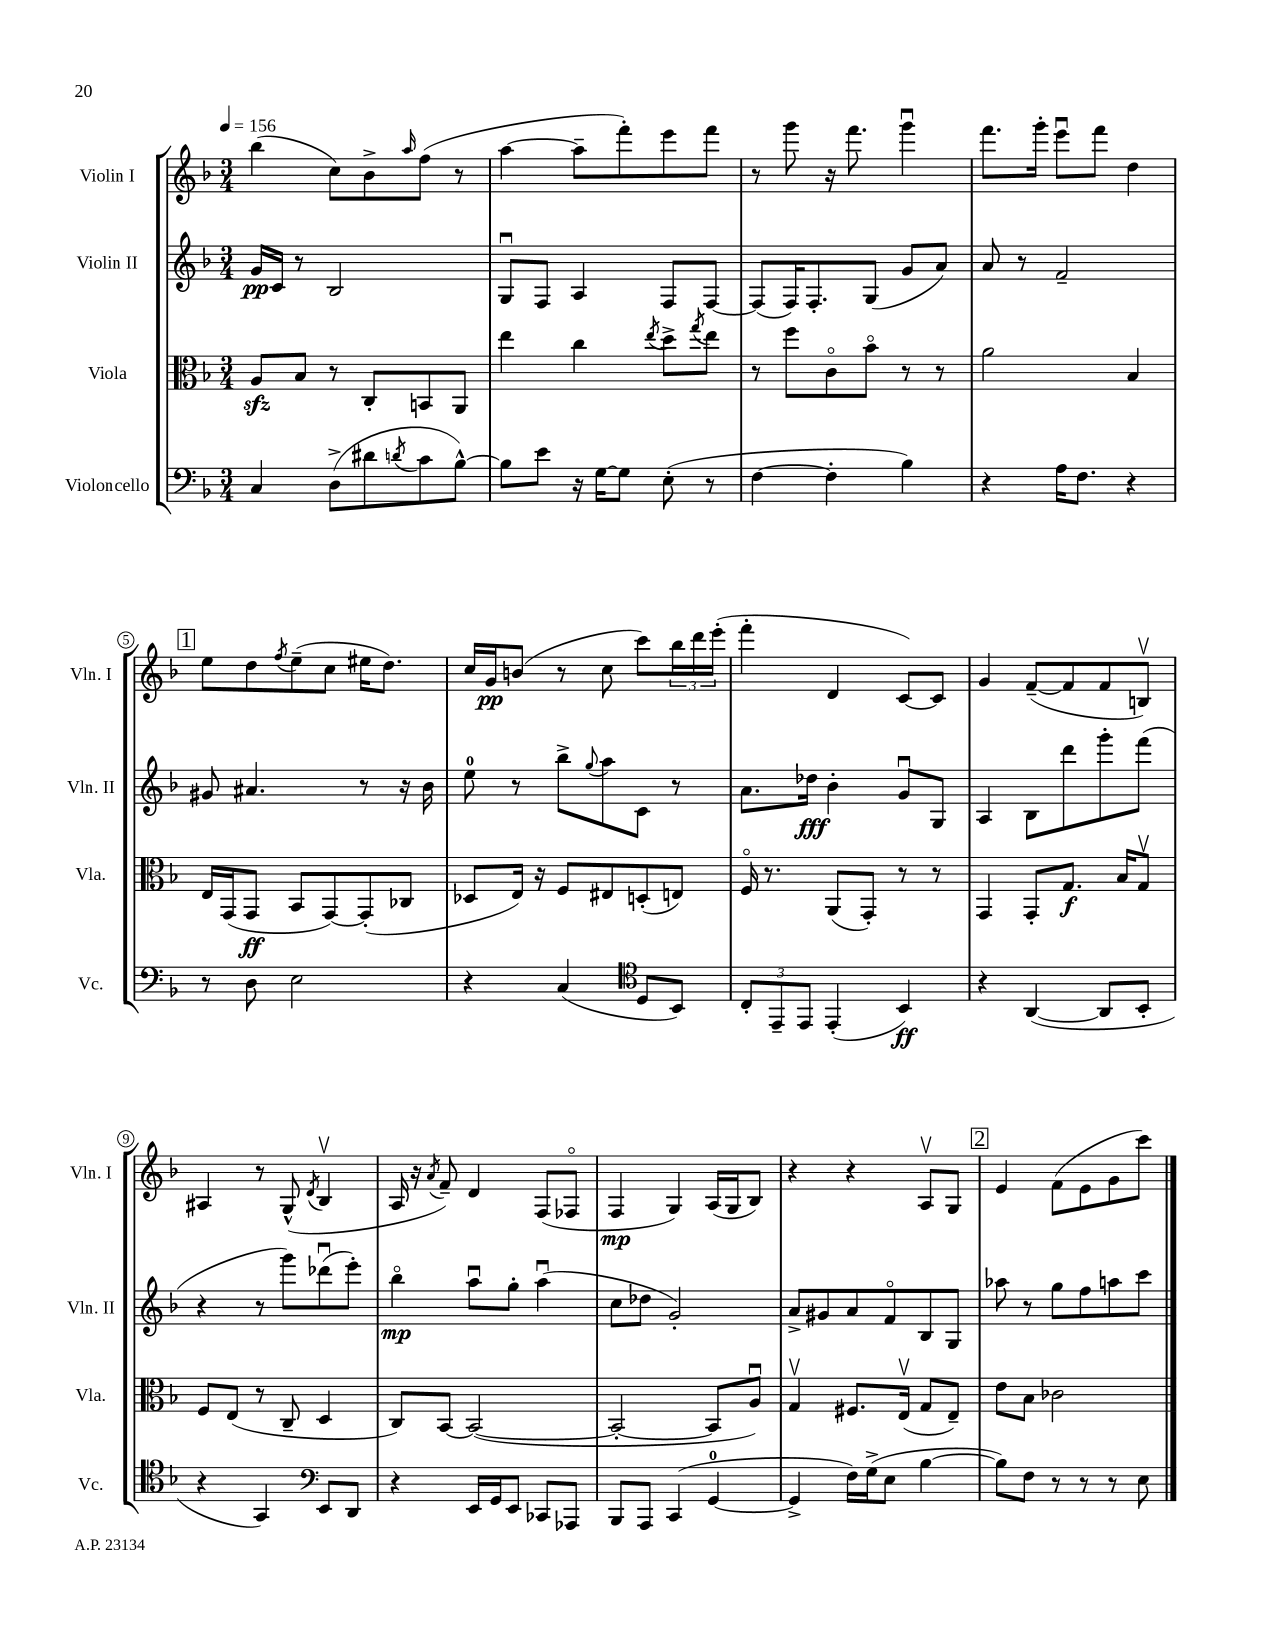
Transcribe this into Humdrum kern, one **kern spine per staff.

**kern	**dynam	**kern	**dynam	**kern	**dynam	**kern	**dynam
*part4	*part4	*part3	*part3	*part2	*part2	*part1	*part1
*staff4	*staff4	*staff3	*staff3	*staff2	*staff2	*staff1	*staff1
*I"Violoncello	*	*I"Viola	*	*I"Violin II	*	*I"Violin I	*
*I'Vc.	*	*I'Vla.	*	*I'Vln. II	*	*I'Vln. I	*
*clefF4	*	*clefC3	*	*clefG2	*	*clefG2	*
*k[b-]	*	*k[b-]	*	*k[b-]	*	*k[b-]	*
*M3/4	*	*M3/4	*	*M3/4	*	*M3/4	*
*MM156	*	*MM156	*	*MM156	*	*MM156	*
=1	=1	=1	=1	=1	=1	=1	=1
4C/	.	8Azz/L	.	16g/LL	pp	(4bb-\	.
.	.	.	.	16c/JJ	.	.	.
.	.	8B-/J	.	8r	.	.	.
(8D^\L	.	8r	.	2B-/	.	8cc\L)	.
8d#X\	.	8C'/L	.	.	.	8b-^\	.
8qdn/	.	.	.	.	.	16qqaa/	.
8c\	.	8BBn/	.	.	.	(8ff\J	.
[8B-^^\J)	.	8AA/J	.	.	.	8r	.
=2	=2	=2	=2	=2	=2	=2	=2
8B-\L]	.	4ee\	.	8Gu/L	.	[4aa\	.
8e\J	.	.	.	8F/J	.	.	.
16r	.	4cc\	.	4A/	.	8aa~\L]	.
[16G\KL	.	.	.	.	.	.	.
8G\J]	.	.	.	.	.	8fff'\)	.
.	.	8qee/	.	.	.	.	.
(8E'\	.	8dd^\L	.	8F/L	.	8eee\	.
.	.	8qgg/	.	.	.	.	.
8r	.	8ee\J	.	[8F/J	.	8fff\J	.
=3	=3	=3	=3	=3	=3	=3	=3
[4F\	.	8r	.	(8F/L]	.	8r	.
.	.	8ff\L	.	16F/K)	.	8ggg\	.
.	.	.	.	8.F'/	.	.	.
4F'\]	.	8c\	.	.	.	16r	.
.	.	.	.	.	.	8.fff\	.
.	.	8b-\J	.	(8G/J	.	.	.
4B-\)	.	8r	.	8g/L	.	4gggu\	.
.	.	8r	.	8a/J)	.	.	.
=4	=4	=4	=4	=4	=4	=4	=4
4r	.	2a\	.	8a/	.	8.fff\L	.
.	.	.	.	8r	.	.	.
.	.	.	.	.	.	16ggg'\Jk	.
16A\KL	.	.	.	2f~/	.	8eeeu\L	.
8.F\J	.	.	.	.	.	.	.
.	.	.	.	.	.	8fff\J	.
4r	.	4B-/	.	.	.	4dd\	.
!!LO:LB:g=z
!!LO:REH:place=s1:t=1
=5	=5	=5	=5	=5	=5	=5	=5
8r	.	16E/LL	.	8g#X/	.	8ee\L	.
.	.	(16GG/J	.	.	.	.	.
8D\	.	8GG/J	ff	4.a#X/	.	8dd\	.
.	.	.	.	.	.	8qff/	.
2E\	.	8BB-/L	.	.	.	(8ee~\	.
.	.	[8GG/)	.	.	.	8cc\J	.
.	.	(8GG'/]	.	8r	.	16ee#X\KL	.
.	.	.	.	.	.	8.dd\J)	.
.	.	8C-X/J	.	16r	.	.	.
.	.	.	.	16b-\	.	.	.
=6	=6	=6	=6	=6	=6	=6	=6
4r	.	8D-X/L	.	8ee\	.	16cc/LL	.
.	.	.	.	.	.	16g/J	pp
.	.	16E/Jk)	.	8r	.	(8bn/J	.
.	.	16r	.	.	.	.	.
(4C/	.	8F/L	.	8bb-^\L	.	8r	.
.	.	.	.	8qqgg/	.	.	.
.	.	8E#X/	.	8aa\	.	8cc\	.
*clefC4	*	*	*	*	*	*	*
8D/L	.	(8Dn'/	.	8c\J	.	8ccc\L)	.
8BB-/J)	.	8En/J)	.	8r	.	24bb-\L	.
.	.	.	.	.	.	24ddd\	.
.	.	.	.	.	.	(24eee'\JJ	.
=7	=7	=7	=7	=7	=7	=7	=7
12C'/L	.	16F/	.	8.a\L	.	4fff'\	.
.	.	8.r	.	.	.	.	.
12EE~/	.	.	.	.	.	.	.
12EE/J	.	.	.	.	.	.	.
.	.	.	.	16dd-X\Jk	fff	.	.
(4EE'/	.	(8AA/L	.	4b-'\	.	4d/	.
.	.	8GG'/J)	.	.	.	.	.
4BB-/)	ff	8r	.	8gu/L	.	[8c/L)	.
.	.	8r	.	8G/J	.	8c/J]	.
=8	=8	=8	=8	=8	=8	=8	=8
4r	.	4GG/	.	4A/	.	4g/	.
([4AA/	.	8GG'/L	.	8B-\L	.	([8f~/L	.
.	.	8.G/J	f	8ddd\	.	8f/]	.
8AA/L]	.	.	.	8ggg'\	.	8f/	.
.	.	16B-/KL	.	.	.	.	.
8BB-'/J	.	8Gv/J	.	(8fff\J	.	8Bnv/J)	.
!!LO:LB:g=z
=9	=9	=9	=9	=9	=9	=9	=9
4r	.	8F/L	.	4r	.	4A#X/	.
.	.	(8E/J	.	.	.	.	.
4GG/)	.	8r	.	8r	.	8r	.
.	.	8C~/	.	8ggg\L)	.	(8G^^/	.
*clefF4	*	*	*	*	*	*	*
.	.	.	.	.	.	8qd/	.
8EE/L	.	4D/	.	(8ddd-Xu\	.	4B-v/	.
8DD/J	.	.	.	8eee'\J)	.	.	.
=10	=10	=10	=10	=10	=10	=10	=10
4r	.	8C/L)	.	4bb-\	mp	16A/	.
.	.	.	.	.	.	16r	.
.	.	.	.	.	.	8qa/	.
.	.	[8BB-/J	.	.	.	8f~/)	.
16EE/LL	.	(2BB-/_	.	8aau\L	.	4d/	.
16GG/J	.	.	.	.	.	.	.
8EE/J	.	.	.	8gg'\J	.	.	.
8CC-X/L	.	.	.	(4aau\	.	(8F/L	.
8AAA-X/J	.	.	.	.	.	8F-X/J	.
=11	=11	=11	=11	=11	=11	=11	=11
8BBB-/L	.	2BB-'/_	.	8cc\L	.	4F/	mp
8AAA/J	.	.	.	8dd-X\J	.	.	.
(4CC/	.	.	.	2g'/)	.	4G/)	.
[4GG/	.	8BB-/L]	.	.	.	(16A/LL	.
.	.	.	.	.	.	16G/J	.
.	.	8Au/J)	.	.	.	8B-/J)	.
=12	=12	=12	=12	=12	=12	=12	=12
4GG^/]	.	4Gv/	.	8a^/L	.	4r	.
.	.	.	.	8g#X/	.	.	.
16F\LL)	.	8.F#X/L	.	8a/	.	4r	.
(16G^\J	.	.	.	.	.	.	.
8E\J	.	.	.	8f/	.	.	.
.	.	(16Ev/Jk	.	.	.	.	.
[4B-\	.	8G/L	.	8B-/	.	8Av/L	.
.	.	8E~/J)	.	8G/J	.	8G/J	.
!!LO:REH:place=s1:t=2
=13	=13	=13	=13	=13	=13	=13	=13
8B-\L])	.	8e\L	.	8aa-X\	.	4e/	.
8F\J	.	8B-\J	.	8r	.	.	.
8r	.	2c-X\	.	8gg\L	.	(8f\L	.
8r	.	.	.	8ff\	.	8e\	.
8r	.	.	.	8aan\	.	8g\	.
8E\	.	.	.	8ccc\J	.	8ccc\J)	.
==	==	==	==	==	==	==	==
*-	*-	*-	*-	*-	*-	*-	*-
